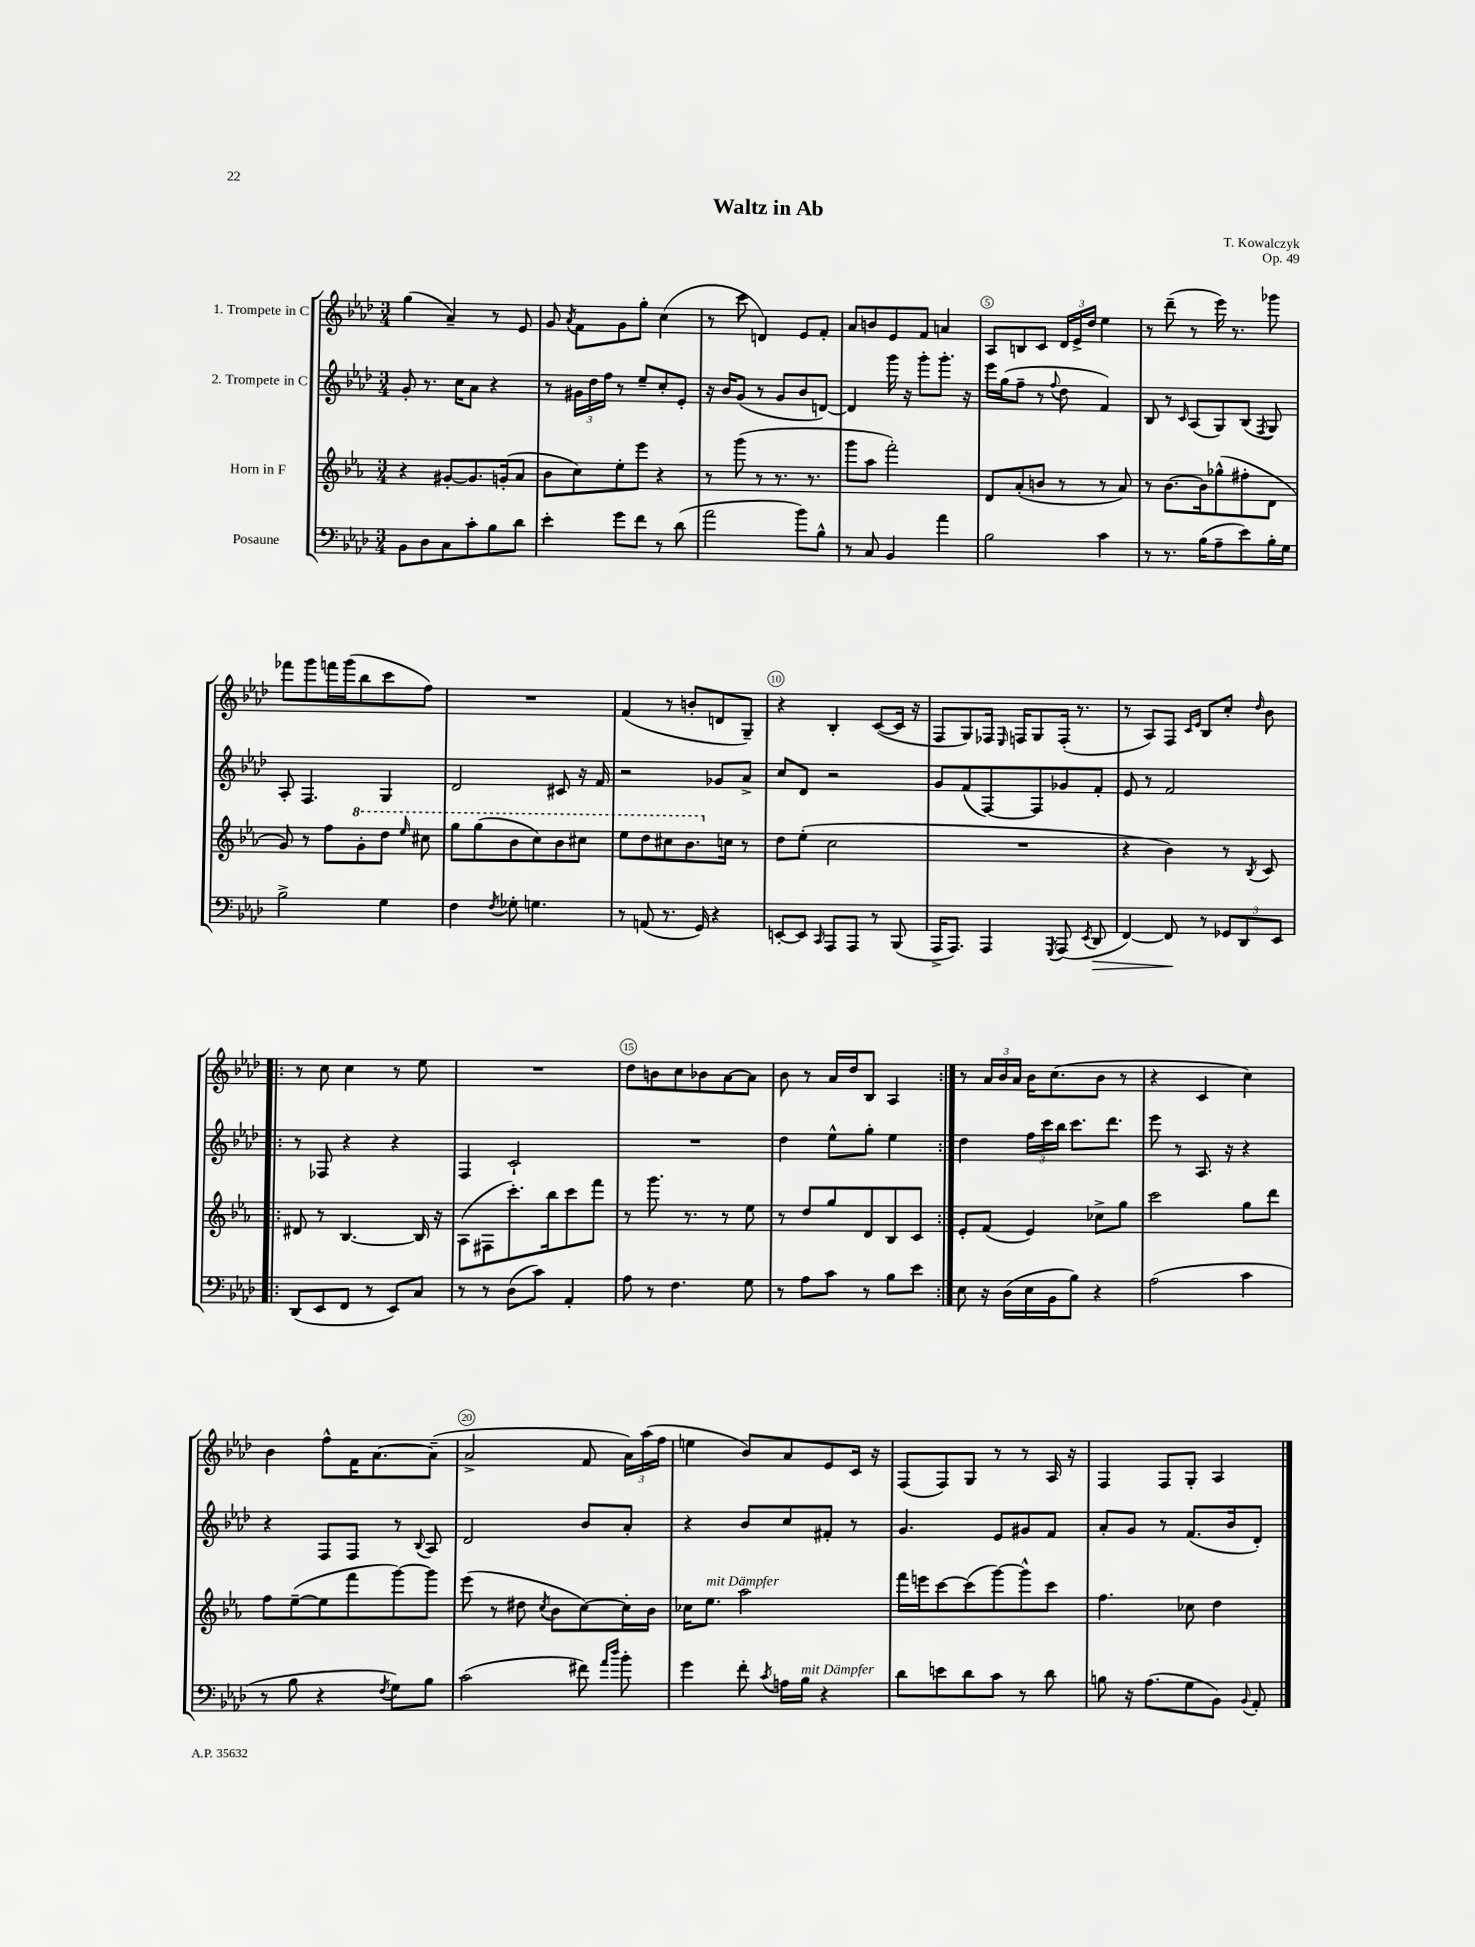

**kern	**kern	**kern	**kern
*staff4	*staff3	*staff2	*staff1
*clefF4	*clefG2	*clefG2	*clefG2
*k[b-e-a-d-]	*k[b-e-a-]	*k[b-e-a-d-]	*k[b-e-a-d-]
*M3/4	*M3/4	*M3/4	*M3/4
8BB-	4r	8g'	(4gg
8D-	.	8.r	.
8C	[8g#'	.	4a-~)
.	.	16cc	.
8c'	8.g#]	8a-	.
8B-	.	4r	8r
.	(16g'	.	.
8d-	8a-	.	8e-
=	=	=	=
4e-'	8b-	8r	8g
.	.	.	8qa-
.	8cc)	24g#	8f
.	.	24dd-	.
.	.	24ff	.
8g	8ee-'	8r	8g
8f	8eee-	8ee-~	8gg'
8r	4r	8cc'	(4cc
(8d-	.	8e-'	.
=	=	=	=
2a-	8r	16r	8r
.	.	16b-	.
.	(8ggg	(8g	8ccc
.	8r	8r	4d)
.	8.r	8g	.
8b-)	.	8b-	8e-
.	8.r	.	.
8B-^^	.	[8d)	8f'
=	=	=	=
8r	8ggg	4d]	8a-
8C	8aa-	.	8b
4BB-	2fff')	16ggg	8e-
.	.	16r	.
.	.	8ggg'	8f
4a-	.	8.ggg'	4a
.	.	16r	.
=	=	=	=
2B-	8d	16eee-	8A-
.	.	(16gg	.
.	(8a-'	8ff~	8B
.	8b	8r	8c
.	.	8qqff	.
.	8r	8dd-	24d-
.	.	.	24e-^
.	.	.	24dd-
4c	8r	4f)	4ee-
.	8a-)	.	.
=	=	=	=
8r	8r	8B-	8r
8.r	[8.b-	8r	(8ddd-~
.	.	16qqc	.
.	.	(8A-	8r
(16B-	16b-]	.	.
8A-~	(8gg-^^	8G)	16eee-)
.	.	.	8.r
8e-)	8ff#'	(8B-	.
.	.	8qF	.
16B-'	8d	8G)	8ggg-
16G	.	.	.
=	=	=	=
2B-^	8g)	8A-'	8fff-
.	8r	4.F	8ggg
.	8ff	.	16fff
.	.	.	(16ggg
.	8gg'	.	8bb-
4G	8ddd	4G	8ccc
.	16qqeee-	.	.
.	8ccc#	.	8ff)
=	=	=	=
4F	8ggg	2d-	2.r
.	(8ggg	.	.
8qF	.	.	.
8G-'	8bb-	.	.
4.G	8ccc)	.	.
.	8bb-	8c#	.
.	8ccc#	16r	.
.	.	16f	.
=	=	=	=
8r	8eee-	2r	(4f
(8AA	8ddd	.	.
8.r	8ccc#	.	8r
.	8.bb-	.	8b'
16GG)	.	.	.
4r	.	8g-	8d
.	16cc	.	.
.	8r	8a-^	8G~)
=	=	=	=
[8EE'	8dd	8cc	4r
8EE]	(8ee-'	8d-	.
16qqCC	.	.	.
8AAA-	2cc	2r	4B-'
8AAA-	.	.	.
8r	.	.	([8c
(8BBB-	.	.	16c]
.	.	.	16r
=	=	=	=
16AAA-^	2.r	8g	8F
8.AAA-)	.	.	.
.	.	(8f	8G)
4AAA-	.	[8F)	16F-
.	.	.	16qqE-
.	.	.	16F
.	.	8F]	8G
8qGGG	.	.	.
(8AAA-	.	8g-	(16F'
.	.	.	8.r
8qEE-	.	.	.
8DD-	.	8f'	.
=	=	=	=
[4FF)	4r	8e-	8r
.	.	8r	8A-)
8FF]	4b-)	2f	8F
.	.	.	16qqc
.	.	.	16qqe-
8r	.	.	8B-
12GG-	8r	.	8cc'
12DD-	.	.	.
.	8qB-	.	16qqdd-
.	8c	.	8b-
12EE-	.	.	.
=!|:	=!|:	=!|:	=!|:
(8DD-	8d#	8r	8r
8EE-	8r	8F-	8cc
8FF	[4.B-	4r	4cc
8r	.	.	.
8EE-)	.	4r	8r
8C	16B-]	.	8ee-
.	16r	.	.
=	=	=	=
8r	(8A-	4F	2.r
8r	8F#	.	.
(8D-	8.ccc')	2c`	.
8c)	.	.	.
.	16bb-	.	.
4AA-'	8ccc	.	.
.	8fff	.	.
=	=	=	=
8A-	8r	2.r	8dd-
8r	8.ggg	.	8b
4.F	.	.	8cc
.	8.r	.	.
.	.	.	8b-
.	8r	.	[8a-
8G	8ee-	.	8a-]
=	=	=	=
8r	8r	4dd-	8b-
8A-	8dd	.	8r
8c	8gg	8ee-^^	16a-
.	.	.	16dd-
8r	8d	8gg'	8B-
8B-	8B-	4ee-	4A-
8e-	8c	.	.
=:|!	=:|!	=:|!	=:|!
8E-	8e-'	4dd-	8r
16r	(8f	.	24a-
.	.	.	24b-
(16D-	.	.	.
.	.	.	24a-
16E-	4e-)	24ff	16b-
.	.	24ccc	.
16BB-	.	.	(8.cc
.	.	24bb-	.
8B-)	.	8.ccc	.
4r	8cc-^	.	8b-
.	.	8.ddd-	.
.	8gg	.	8r
=	=	=	=
(2A-	2ccc	8eee-	4r
.	.	8r	.
.	.	8.A-	4c
.	.	16r	.
4c	8gg	4r	4cc)
.	8ddd	.	.
=	=	=	=
8r	8ff	4r	4b-
8B-	([8ee-~	.	.
4r	8ee-]	8F	8ff^^
.	8fff	8F	16f
.	.	.	[8.a-
8qF	.	.	.
8G)	[8ggg)	8r	.
.	.	8qqB-	.
8B-	8ggg]	8A-	(8a-~]
=	=	=	=
(2c	(8eee-	2d-	2a-^
.	8r	.	.
.	8dd#	.	.
.	8qcc	.	.
.	8b-	.	.
8f#)	[8cc)	8b-	8f
16qqa-	.	.	.
16qqdd-	.	.	.
8b-'	16cc']	8a-'	24a-)
.	.	.	(24aa-
.	16b-	.	.
.	.	.	24ff
=	=	=	=
4g	16cc-	4r	4ee
.	8.ee-	.	.
8f'	2aa-	8b-	8b-)
8qc	.	.	.
16A	.	8cc	8a-
16B-	.	.	.
4r	.	8f#'	8e-
.	.	8r	16c
.	.	.	16r
=	=	=	=
8d-	16fff	4.g	(8F
.	16eee	.	.
8e	[8ccc	.	8F)
8d-	(8ccc]	.	8G
8c	[8ggg)	8e-	8r
8r	8ggg^^]	8g#	8r
8d-	8ccc	8f	16A-
.	.	.	16r
=	=	=	=
8B	4.ff	8a-'	4F
16r	.	8g	.
(8.A-	.	.	.
.	.	8r	8F
8G	8cc-	(8.f	8G'
8BB-)	4dd	.	4A-
.	.	16b-	.
8qqBB-	.	.	.
8AA-'	.	8d-')	.
==	==	==	==
*-	*-	*-	*-
